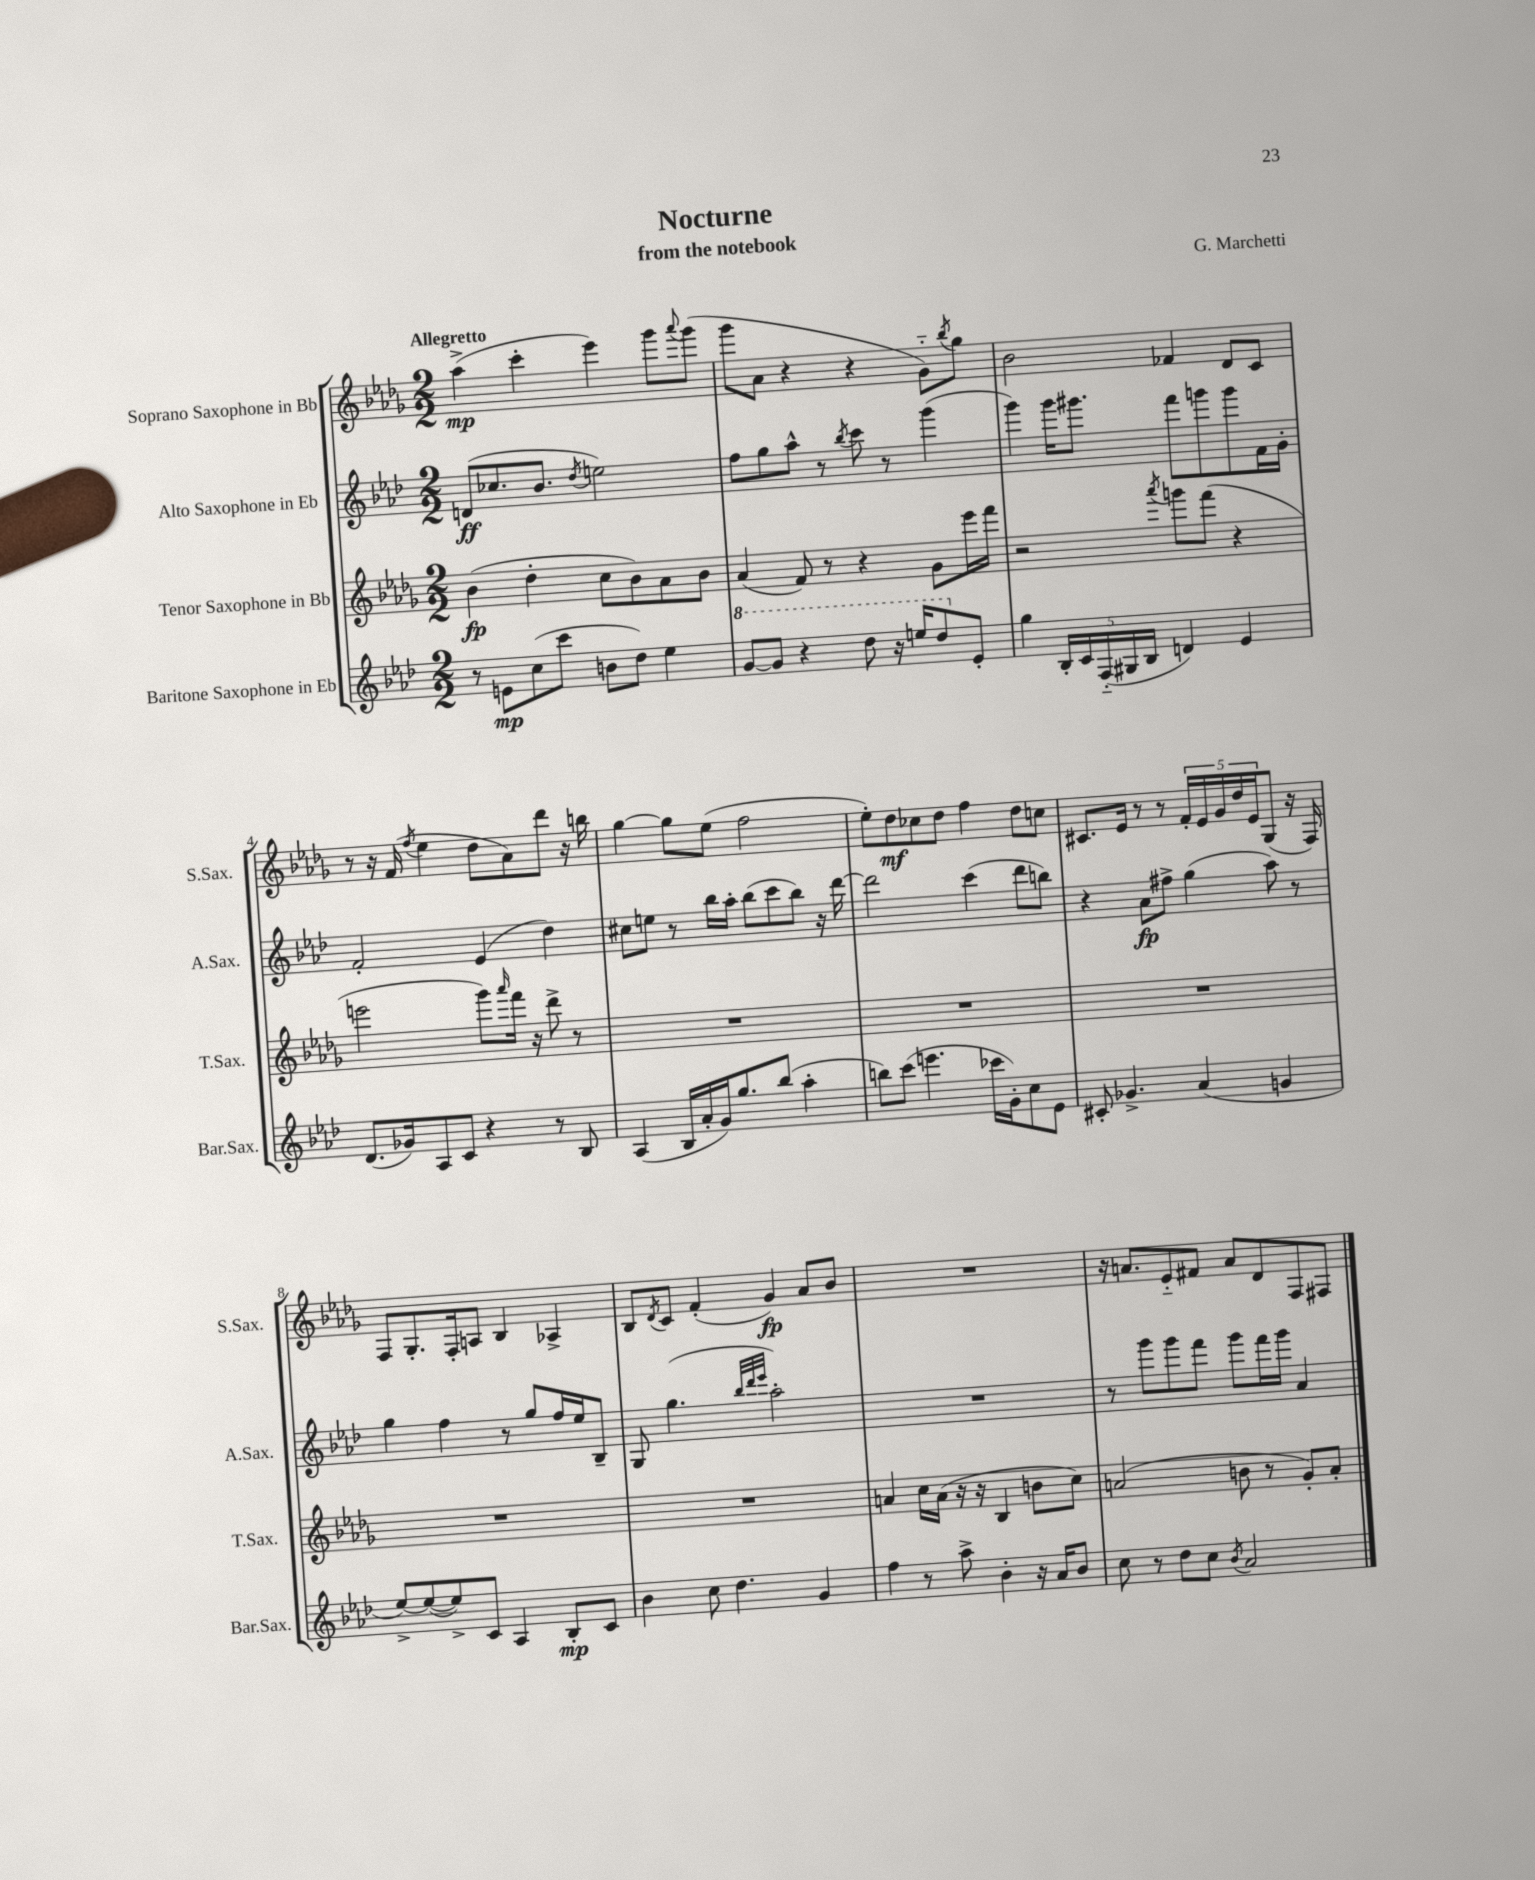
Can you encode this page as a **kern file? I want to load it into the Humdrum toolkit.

**kern	**kern	**kern	**kern
*staff4	*staff3	*staff2	*staff1
*clefG2	*clefG2	*clefG2	*clefG2
*k[b-e-a-d-]	*k[b-e-a-d-g-]	*k[b-e-a-d-]	*k[b-e-a-d-g-]
*M2/2	*M2/2	*M2/2	*M2/2
8r	(4b-\	(8d/L	(4aa-^\
8e\L	.	8.cc-/	.
(8cc\	4dd-'\	.	4ccc'\
.	.	8.b-/J	.
8ccc\J	.	.	.
.	.	8qdd-/	.
8b\L	8cc\L	2ee\)	4eee-\)
8dd-\J)	8b-\)	.	.
4ee-\	8a-\	.	8ggg-\L
.	.	.	8qqaaa-/
.	8b-\J	.	(8ggg-\J
=	=	=	=
[8gg/L	(4a-/	8ff\L	8ggg-\L
8gg/]J	.	8gg\	8a-\J
4r	8f/)	8aa-^^\J	4r
.	8r	8r	.
.	.	8qbb-/	.
8ddd-\	4r	8ccc\	4r
16r	.	8r	.
16eee/LK	.	.	.
8ddd-/	8g-\L	(4ggg\	8g-'~\L)
.	.	.	8qbb-/
8e-'/J	16eee-\L	.	8gg-\J
.	16fff\JJ	.	.
=	=	=	=
4gg\	2r	4ggg\)	2b-\
20B-'/LL	.	16ggg\LK	.
20c/	.	.	.
.	.	8.ggg#\J	.
(20F'~/	.	.	.
20G#/	.	.	.
20B-/JJ	.	.	.
.	8qaaa-/	.	.
4d/)	8ggg\L	8fff\L	4f-/
.	(8fff\J	8ggg\	.
4e-/	4r	8ggg\	8d-/L
.	.	16f\L	8c/J
.	.	16g'\JJ	.
=	=	=	=
(8.d-/L	2eee\	2f'/	8r
.	.	.	16r
16g-/k)	.	.	(16f/
.	.	.	8qff/
8A-/	.	.	4ee-\
8c/J	.	.	.
4r	8ggg-\L)	(4e-/	8dd-\L
.	16qqaaa-/	.	.
.	16fff\Jk	.	8a-\)
.	16r	.	.
8r	8ddd-^\	4dd-\)	8ddd-\J
8B-/	8r	.	16r
.	.	.	16bb\
=	=	=	=
(4A-/	1r	8cc#\L	[4gg-\
.	.	8ee\J	.
16B-/LL	.	8r	8gg-\]L
16a-'/	.	.	.
16g/J)	.	16bb-\LL	(8ee-\J
8.gg/	.	16aa-'\JJ	.
.	.	(8bb-\L	2ff\
(8bb-/J	.	8ccc\	.
4aa-'\	.	8bb-\J)	.
.	.	16r	.
.	.	[16ddd-\	.
=	=	=	=
8bb\L)	1r	2ddd-\]	8ee-'\L)
(8ccc\J	.	.	8dd-\
4.eee\	.	.	8cc-\
.	.	.	8dd-\J
.	.	(4ccc\	4ff\
16ccc-\LL	.	.	.
16g'\J)	.	.	.
8cc\	.	8ddd-\L	8dd-\L
8e-\J	.	8bb\J)	8cc\J
=	=	=	=
8c#'/	1r	4r	8.c#/L
4.g-^/	.	.	.
.	.	.	16e-/Jk
.	.	8a-\L	8r
.	.	8ff#^\J	8r
(4a-/	.	(4gg\	20f'/LL
.	.	.	20e-/
.	.	.	20g-/
.	.	.	20dd-/
.	.	.	20e-/J
4g/	.	8aa-\)	(8G-/J
.	.	8r	16r
.	.	.	16F/)
=	=	=	=
[8ee-^/L)	1r	4gg\	8F/L
(8ee-/_	.	.	8.G-'/
8ee-^/])	.	4ff\	.
.	.	.	16F'/k
8c/J	.	.	8A/J
4A-/	.	8r	4B-/
.	.	8gg/L	.
8B-'/L	.	16ff/L	4A-^/
.	.	16ee-/J	.
8c/J	.	8B-~/J	.
=	=	=	=
4b-\	1r	8G/	8B-/L
.	.	.	8qd-/
.	.	(4.gg\	8c/J
8cc\	.	.	(4f'/
4.dd-\	.	.	.
.	.	32qqbb-/LLL	.
.	.	32qqddd-/	.
.	.	32qqeee-/JJJ	.
.	.	2aa-'\)	4g-/)
4g/	.	.	8a-/L
.	.	.	8b-/J
=	=	=	=
4ff\	4a/	1r	1r
8r	16cc\LL	.	.
.	(16a\JJ	.	.
8aa-^\	16r	.	.
.	16r	.	.
4b-'\	4B-/	.	.
16r	8b\L	.	.
16a-/LK	.	.	.
8b-/J	8cc\J)	.	.
=	=	=	=
8cc\	(2a/	8r	16r
.	.	.	8.a/L
8r	.	8ggg\L	.
8dd-\L	.	8ggg\	8e-'~/
8cc\J	.	8fff\J	8f#/J
8qb-/	.	.	.
2a-/	8b\	8ggg\L	8a/L
.	8r	16fff\L	8d-/
.	.	16ggg\JJ	.
.	8g-'/L)	4a-/	8F/
.	8a'/J	.	8F#/J
==	==	==	==
*-	*-	*-	*-
